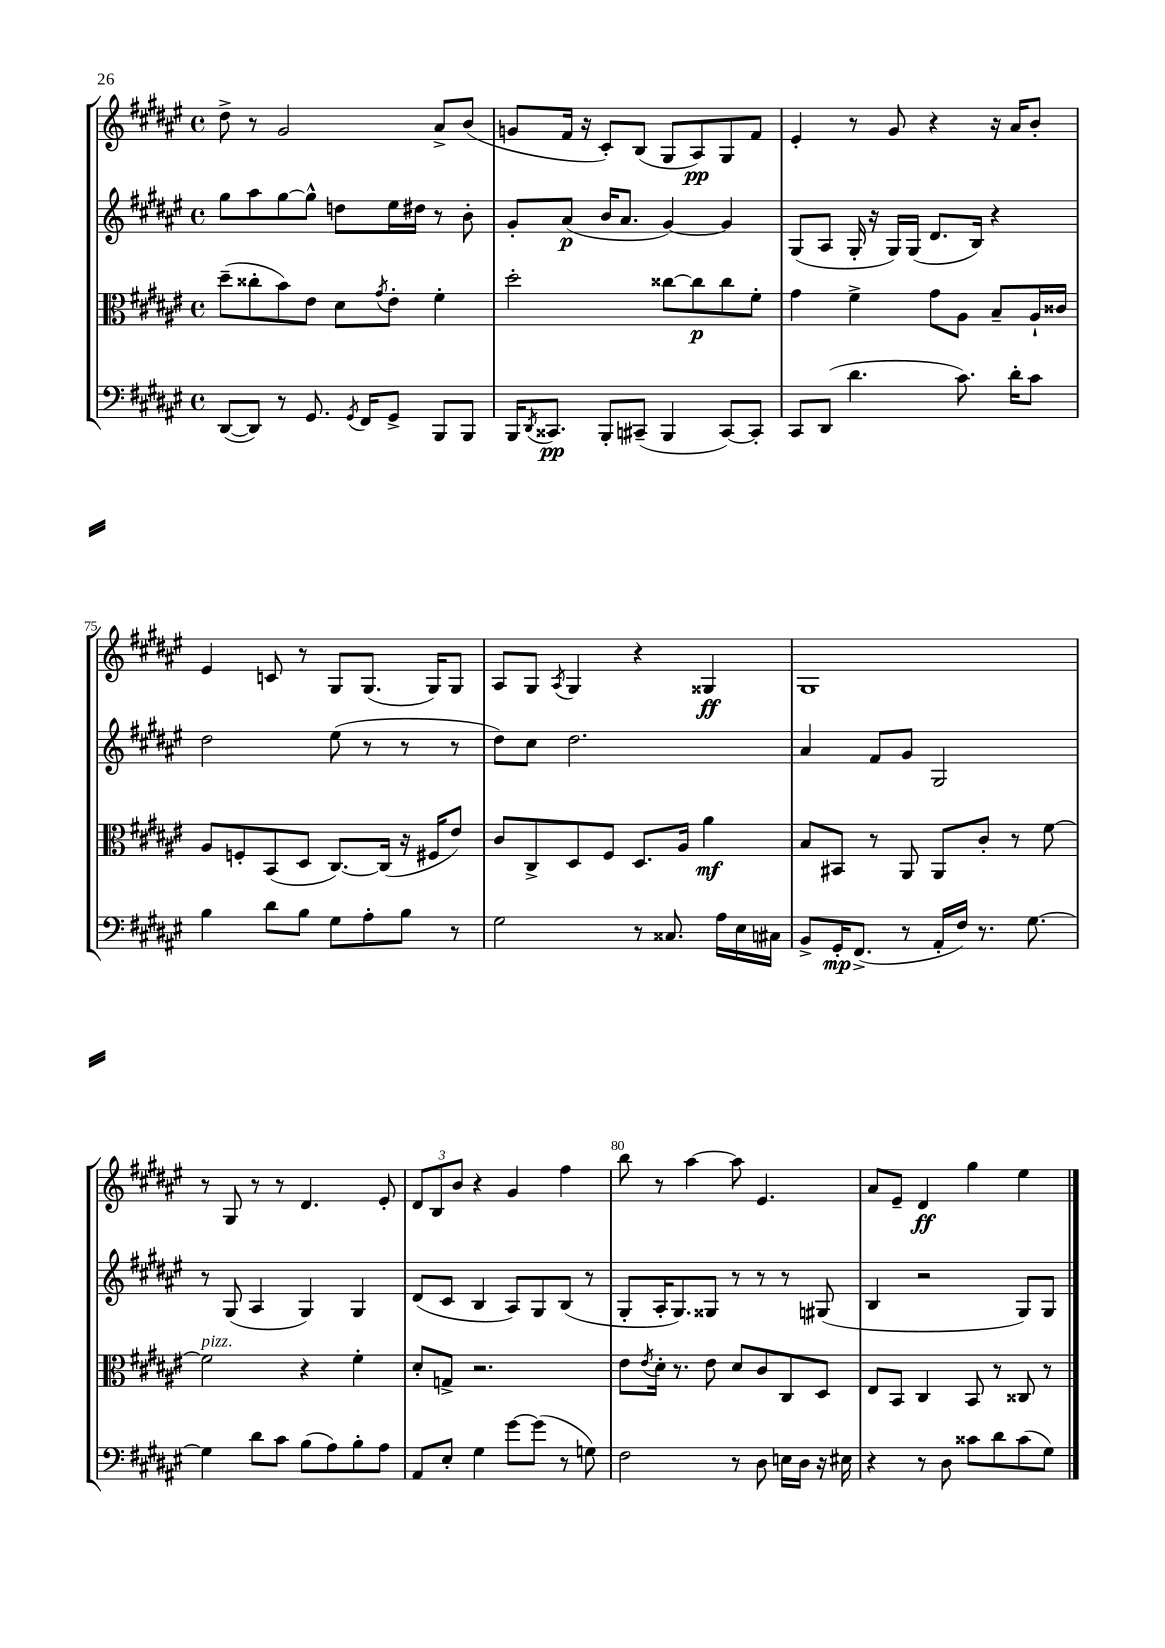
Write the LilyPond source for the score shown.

<<
\new StaffGroup <<
\new Staff = "s0" {
    \clef treble \key fis \major \defaultTimeSignature \time 4/4
    dis''8-> r8 gis'2 ais'8-> b'8( |
    g'8 fis'16 r16 cis'8-.) b8( gis8 ais8\pp) gis8 fis'8 |
    eis'4-. r8 gis'8 r4 r16 ais'16 b'8-. |
    eis'4 c'8 r8 gis8 gis8.( gis16) gis8 |
    ais8 gis8 \acciaccatura { ais8 } gis4 r4 gisis4\ff |
    gis1 |
    r8 gis8 r8 r8 dis'4. eis'8-. |
    \tuplet 3/2 { dis'8 b8 b'8 } r4 gis'4 fis''4 |
    b''8 r8 ais''4~ ais''8 eis'4. |
    ais'8 eis'8-- dis'4\ff gis''4 eis''4 \bar "|." |
}
\new Staff = "s1" {
    \clef treble \key fis \major \defaultTimeSignature \time 4/4
    gis''8 ais''8 gis''8~ gis''8-^ d''8 eis''16 dis''16 r8 b'8-. |
    gis'8-. ais'8\p( b'16 ais'8. gis'4~) gis'4 |
    gis8( ais8 gis16-. r16 gis16) gis16( dis'8. b16) r4 |
    dis''2 eis''8( r8 r8 r8 |
    dis''8) cis''8 dis''2. |
    ais'4 fis'8 gis'8 gis2 |
    r8 gis8( ais4 gis4) gis4 |
    dis'8( cis'8 b4 ais8) gis8 b8( r8 |
    gis8-. ais16-. gis8.) gisis8 r8 r8 r8 gis8( |
    b4 r2 gis8) gis8 \bar "|." |
}
\new Staff = "s2" {
    \clef alto \key fis \major \defaultTimeSignature \time 4/4
    dis''8--( cisis''8-. b'8) eis'8 dis'8 \acciaccatura { gis'8 } eis'8-. fis'4-. |
    dis''2-. cisis''8~ cisis''8\p cisis''8 fis'8-. |
    gis'4 fis'4-> gis'8 ais8 b8-- ais16-! cisis'16 |
    ais8 f8-. b,8( dis8 cis8.~) cis16( r16 fis16 eis'8) |
    cis'8 cis8-> dis8 fis8 dis8. ais16 ais'4\mf |
    b8 bis,8 r8 ais,8 ais,8 cis'8-. r8 fis'8~ |
    fis'2^\markup { \italic "pizz." } r4 fis'4-. |
    dis'8-. g8-> r2. |
    eis'8 \acciaccatura { eis'8 } dis'16-. r8. eis'8 dis'8 cis'8 cis8 dis8 |
    eis8 b,8 cis4 b,8 r8 cisis8 r8 \bar "|." |
}
\new Staff = "s3" {
    \clef bass \key fis \major \defaultTimeSignature \time 4/4
    dis,8~( dis,8) r8 gis,8. \acciaccatura { gis,8 } fis,16 gis,8-> b,,8 b,,8 |
    b,,16 \acciaccatura { dis,8 } cisis,8.\pp b,,8-. cis,8--( b,,4 cis,8~) cis,8-. |
    cis,8 dis,8( dis'4. cis'8.) dis'16-. cis'8 |
    b4 dis'8 b8 gis8 ais8-. b8 r8 |
    gis2 r8 cisis8. ais16 eis16 cis16 |
    b,8-> gis,16-.\mp fis,8.->( r8 ais,16-. fis16) r8. gis8.~ |
    gis4 dis'8 cis'8 b8( ais8) b8-. ais8 |
    ais,8 eis8-. gis4 gis'8~ gis'8( r8 g8) |
    fis2 r8 dis8 e16 dis16 r16 eis16 |
    r4 r8 dis8 cisis'8 dis'8 cisis'8( gis8) \bar "|." |
}
>>
>>
\layout { \context { \Score currentBarNumber = #72 \override BarNumber.break-visibility = ##(#f #t #t) barNumberVisibility = #(every-nth-bar-number-visible 5) } }
